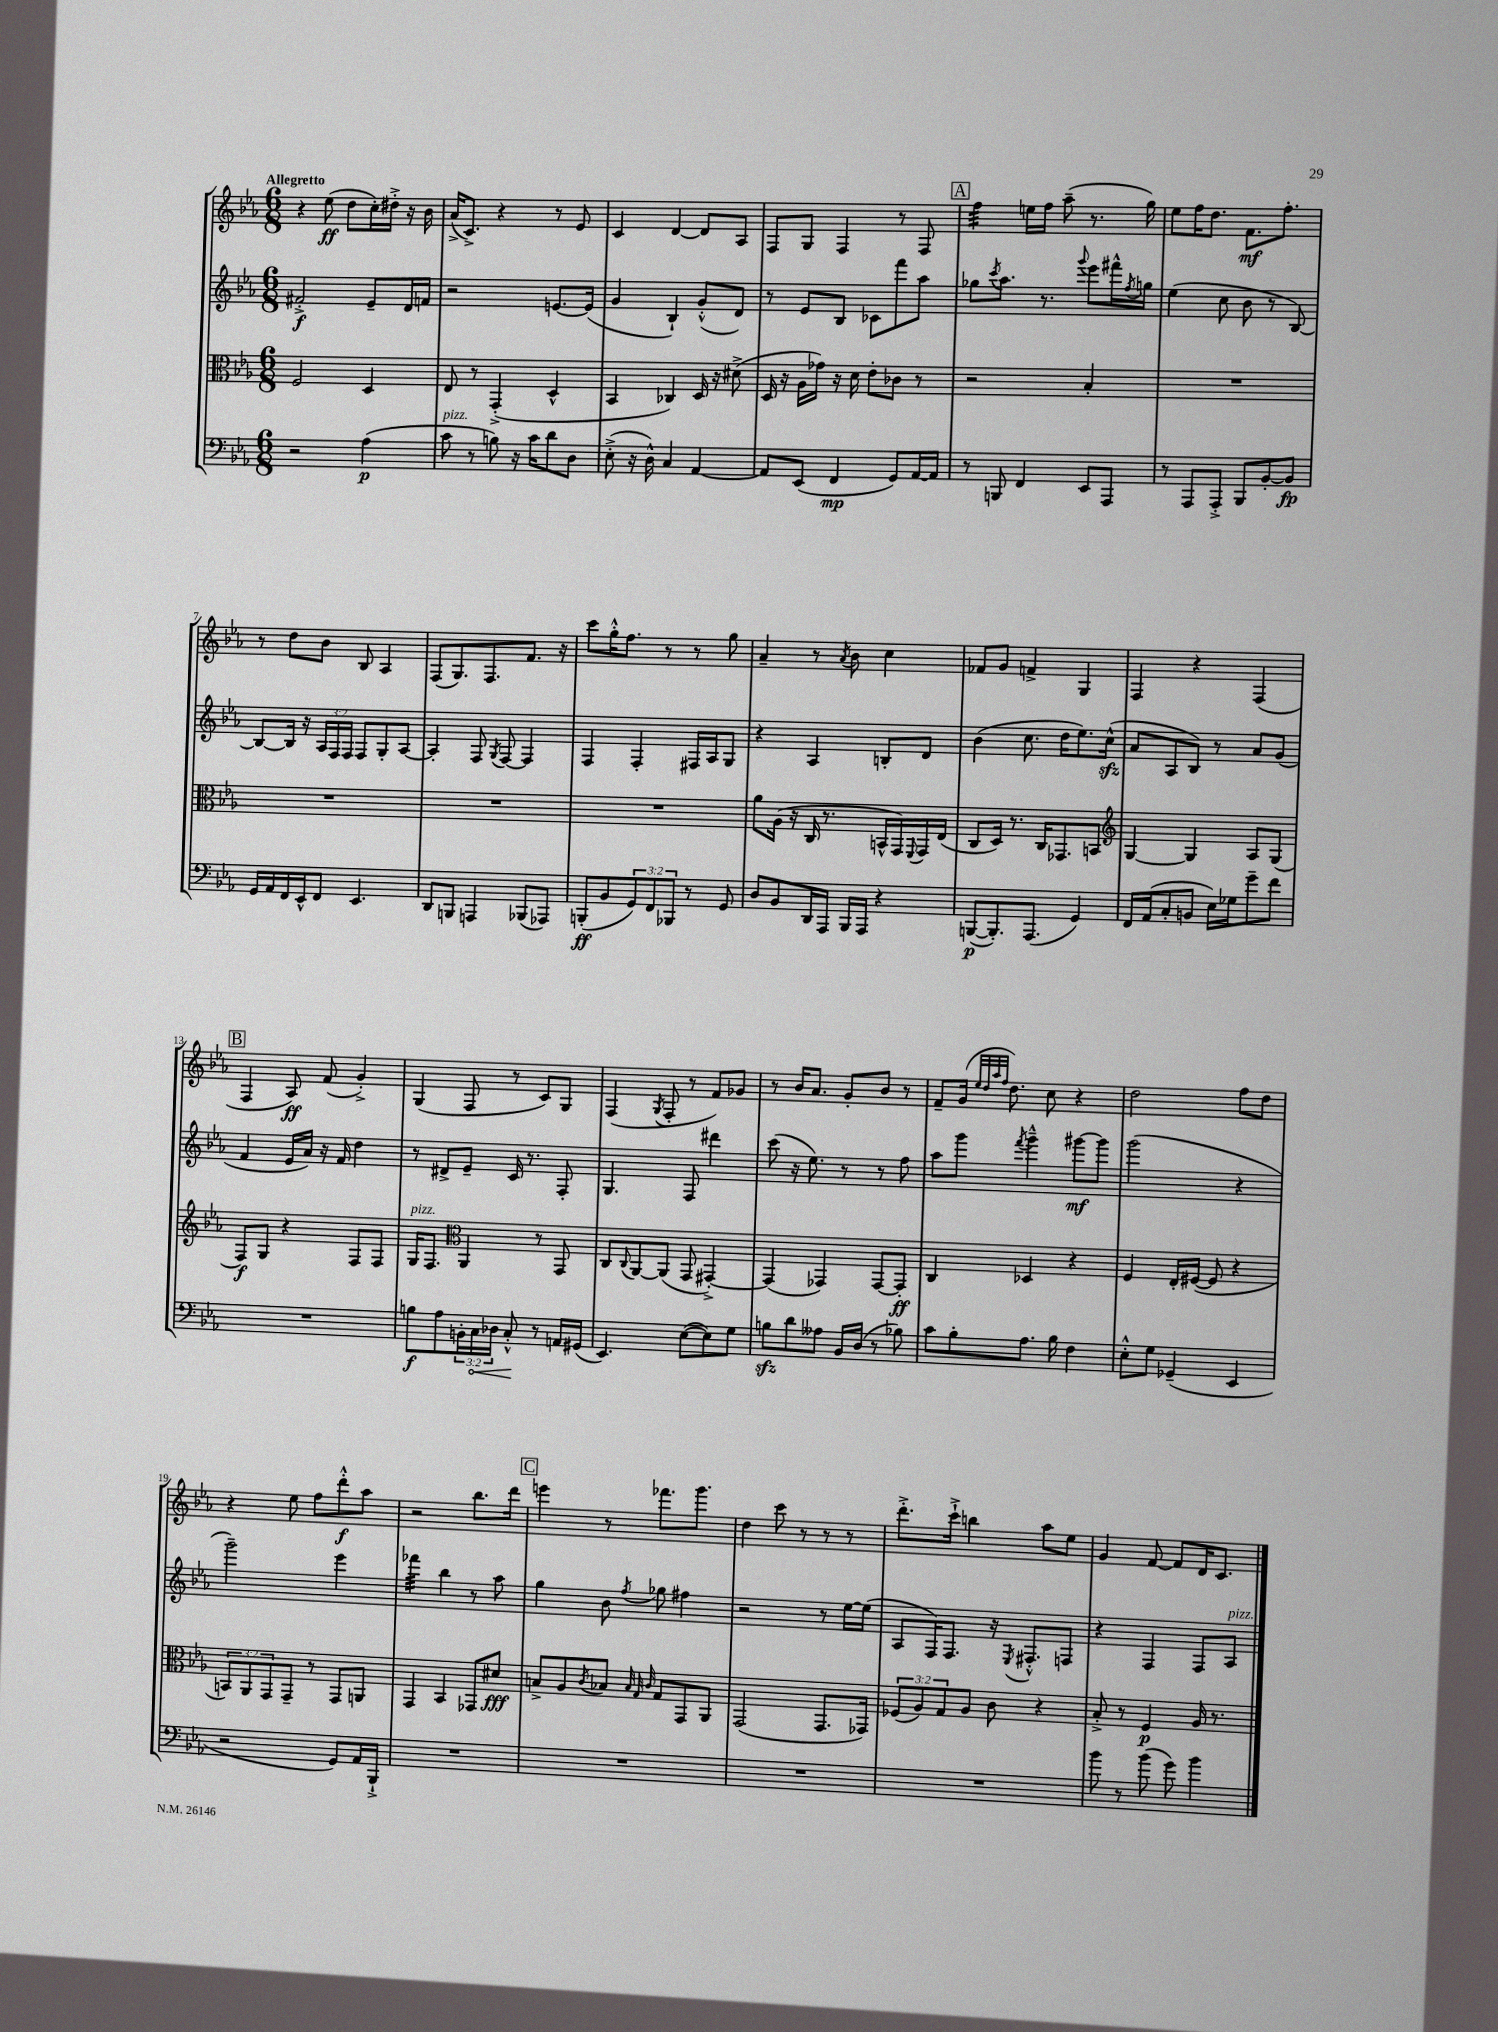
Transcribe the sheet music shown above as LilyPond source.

<<
\new StaffGroup <<
\new Staff = "s0" {
    \clef treble \key ees \major \numericTimeSignature \time 6/8 \tempo "Allegretto"
    r4 ees''8\ff( d''8 c''16-.) dis''16-.-> r16 bes'16 |
    aes'16->( c'8.->) r4 r8 ees'8 |
    c'4 d'4~ d'8 aes8 |
    f8 g8 f4 r8 f8 |
    \mark \markup { \box "A" } f''4:32 e''16 f''16 aes''8--( r8. g''16) |
    ees''8 f''16 d''8. f'8.\mf f''8.-. |
    r8 d''8 bes'8 bes8 aes4 |
    f8( g8.) f8. f'8. r16 |
    c'''8 g''16-.-^ f''8. r8 r8 g''8 |
    aes'4-- r8 \acciaccatura { aes'8 } bes'8 c''4 |
    fes'8 g'8 f'4-> g4 |
    f4 r4 f4( |
    \mark \markup { \box "B" } f4 aes8\ff) f'8( g'4-.->) |
    g4( f8 r8 c'8) g8 |
    f4( \acciaccatura { g8 } f8-. r8 f'8) ges'8 |
    r8 bes'16 aes'8. g'8-. bes'8 r8 |
    f'8-- g'16( \grace { ees''32 d''32 aes''32 f''32 } d''8.) c''8 r4 |
    d''2 f''8 d''8 |
    r4 ees''8 f''8 d'''8-.-^\f aes''8 |
    r2 bes''8. d'''16 |
    \mark \markup { \box "C" } e'''4 r8 fes'''8. g'''8. |
    d''4 c'''8 r8 r8 r8 |
    d'''8.-.-> c'''16-!-> b''4 aes''8 ees''8 |
    g'4 f'8~ f'8 d'16 c'8. \bar "|." |
}
\new Staff = "s1" {
    \clef treble \key ees \major \numericTimeSignature \time 6/8 \override Staff.TupletNumber.text = #tuplet-number::calc-fraction-text
    fis'2-.->\f ees'8-- d'16 f'16 |
    r2 e'8.~ e'16( |
    g'4 bes4-!) g'8-.-^( d'8) |
    r8 ees'8 bes8 ces'8 f'''8 aes''8 |
    \mark \markup { \box "A" } ges''8 \acciaccatura { c'''8 } aes''8. r8. \appoggiatura { g'''8 } ees'''8 fis'''16-^ \acciaccatura { f''8 } g''16 |
    ees''4( c''8 bes'8 r8 bes8~) |
    bes8~ bes16 r16 \tuplet 3/2 { aes16 f16 f16 } f8 g8-. aes8~ |
    aes4-. f8 \acciaccatura { g8 } f8~ f4 |
    f4 f4-. fis16 aes16 g8 |
    r4 aes4 b8-. d'8 |
    bes'4( c''8. d''16 ees''8.) c''16-^\sfz( |
    aes'8 aes8 bes8) r8 aes'8 g'8( |
    \mark \markup { \box "B" } f'4 ees'16 aes'16) r16 f'16 d''4 |
    r8 dis'8-> ees'8-- c'16 r8. f8-. |
    g4. f8 dis'''4 |
    c'''8( r16 ees''8.) r8 r8 f''8 |
    aes''8 g'''8 \acciaccatura { f'''8 } g'''4---^ gis'''8~\mf gis'''8 |
    g'''2( r4 |
    g'''2--) ees'''4 |
    fes'''4:32 bes''4 r8 aes''8 |
    \mark \markup { \box "C" } g''4 bes'8 \acciaccatura { f''8 } ges''8 fis''4 |
    r2 r8 ees''16~ ees''16( |
    aes8 f16) f8. r16 \acciaccatura { ees8 } fis8.-.-^ f8 |
    r4 f4 f8 aes8^\markup { \italic "pizz." } \bar "|." |
}
\new Staff = "s2" {
    \clef alto \key ees \major \numericTimeSignature \time 6/8 \override Staff.TupletNumber.text = #tuplet-number::calc-fraction-text
    f2 d4 |
    ees8 r8 g,4-.->( d4-^ |
    bes,4 ces4) d16 r16 dis'8->( |
    d16 r16 aes16 ges'16) r16 d'16 ees'8-. ces'8 r8 |
    \mark \markup { \box "A" } r2 bes4-. |
    R2. |
    R2. |
    R2. |
    R2. |
    aes'8 aes16( r16 c16 r8. b,16-^ g,16) \appoggiatura { f,8 } g,16 ees16( |
    c8 d16) r8. c16 ges,8. b,8 |
    \clef treble g4~ g4 aes8 g8( |
    \mark \markup { \box "B" } f8\f) g8 r4 f8 f8 |
    g16^\markup { \italic "pizz." } f8. \clef alto aes,4 r8 g,8 |
    c8 \appoggiatura { c8 } aes,8~ aes,8( g,8 gis,4~-.->) |
    gis,4( ges,4) ges,8~ ges,8-.\ff |
    c4 des4 r4 |
    f4 ees16-. fis16~( fis8 r4 |
    \tuplet 3/2 { b,8) aes,8 g,8 } g,8-- r8 g,8 a,8 |
    g,4 bes,4 ges,8 dis'8\fff |
    \mark \markup { \box "C" } b8-> aes8 \acciaccatura { c'8 } bes8 \grace { bes32 g32 c'32 } g8 g,8 aes,8 |
    g,2( g,8. ges,16) |
    \tuplet 3/2 { fes8( aes8) g8 } aes8 c'8 r4 |
    bes8-.-> r8 f4\p aes16 r8. \bar "|." |
}
\new Staff = "s3" {
    \clef bass \key ees \major \numericTimeSignature \time 6/8 \override Staff.TupletNumber.text = #tuplet-number::calc-fraction-text
    r2 aes4\p( |
    c'8^\markup { \italic "pizz." } r8 b8) r16 c'16 d'8 d8 |
    ees8-.->( r16 d16-^) c4 aes,4~ |
    aes,8 ees,8( f,4\mp g,8) aes,16~ aes,16 |
    \mark \markup { \box "A" } r8 b,,8 f,4 ees,8 aes,,8 |
    r8 aes,,8 aes,,8-.-> bes,,8 bes,8~-. bes,8\fp |
    g,16 aes,16 f,16 ees,16-^ f,8 ees,4. |
    d,8 b,,8 a,,4 bes,,8( aes,,8) |
    b,,8-.\ff( bes,8 \tuplet 3/2 { g,8) f,8 bes,,8 } r8 g,8 |
    d8 bes,8 d,16 aes,,16 bes,,16 aes,,16 r4 |
    b,,8~\p( b,,8.-.) aes,,8.( g,4) |
    f,16 aes,16( c8-. b,8 ees16) ges16 g'8-- f'8 |
    \mark \markup { \box "B" } R2. |
    b8\f aes8 \tuplet 3/2 { b,16-. \once \override Hairpin.circled-tip = ##t c16\< des16 } c8-.-^\! r8 a,16 gis,16( |
    ees,4.) ees8~( ees8) g8 |
    b8\sfz d'8 aeses8 bes,16 d16( r8 bes8) |
    c'8 bes8-. aes8. bes16 f4 |
    ees8-.-^ g8 ges,4--( ees,4 |
    r2 g,8) aes,16 bes,,16-!-> |
    R2. |
    \mark \markup { \box "C" } R2. |
    R2. |
    R2. |
    bes'8 r8 bes'8( g'8) bes'4 \bar "|." |
}
>>
>>
